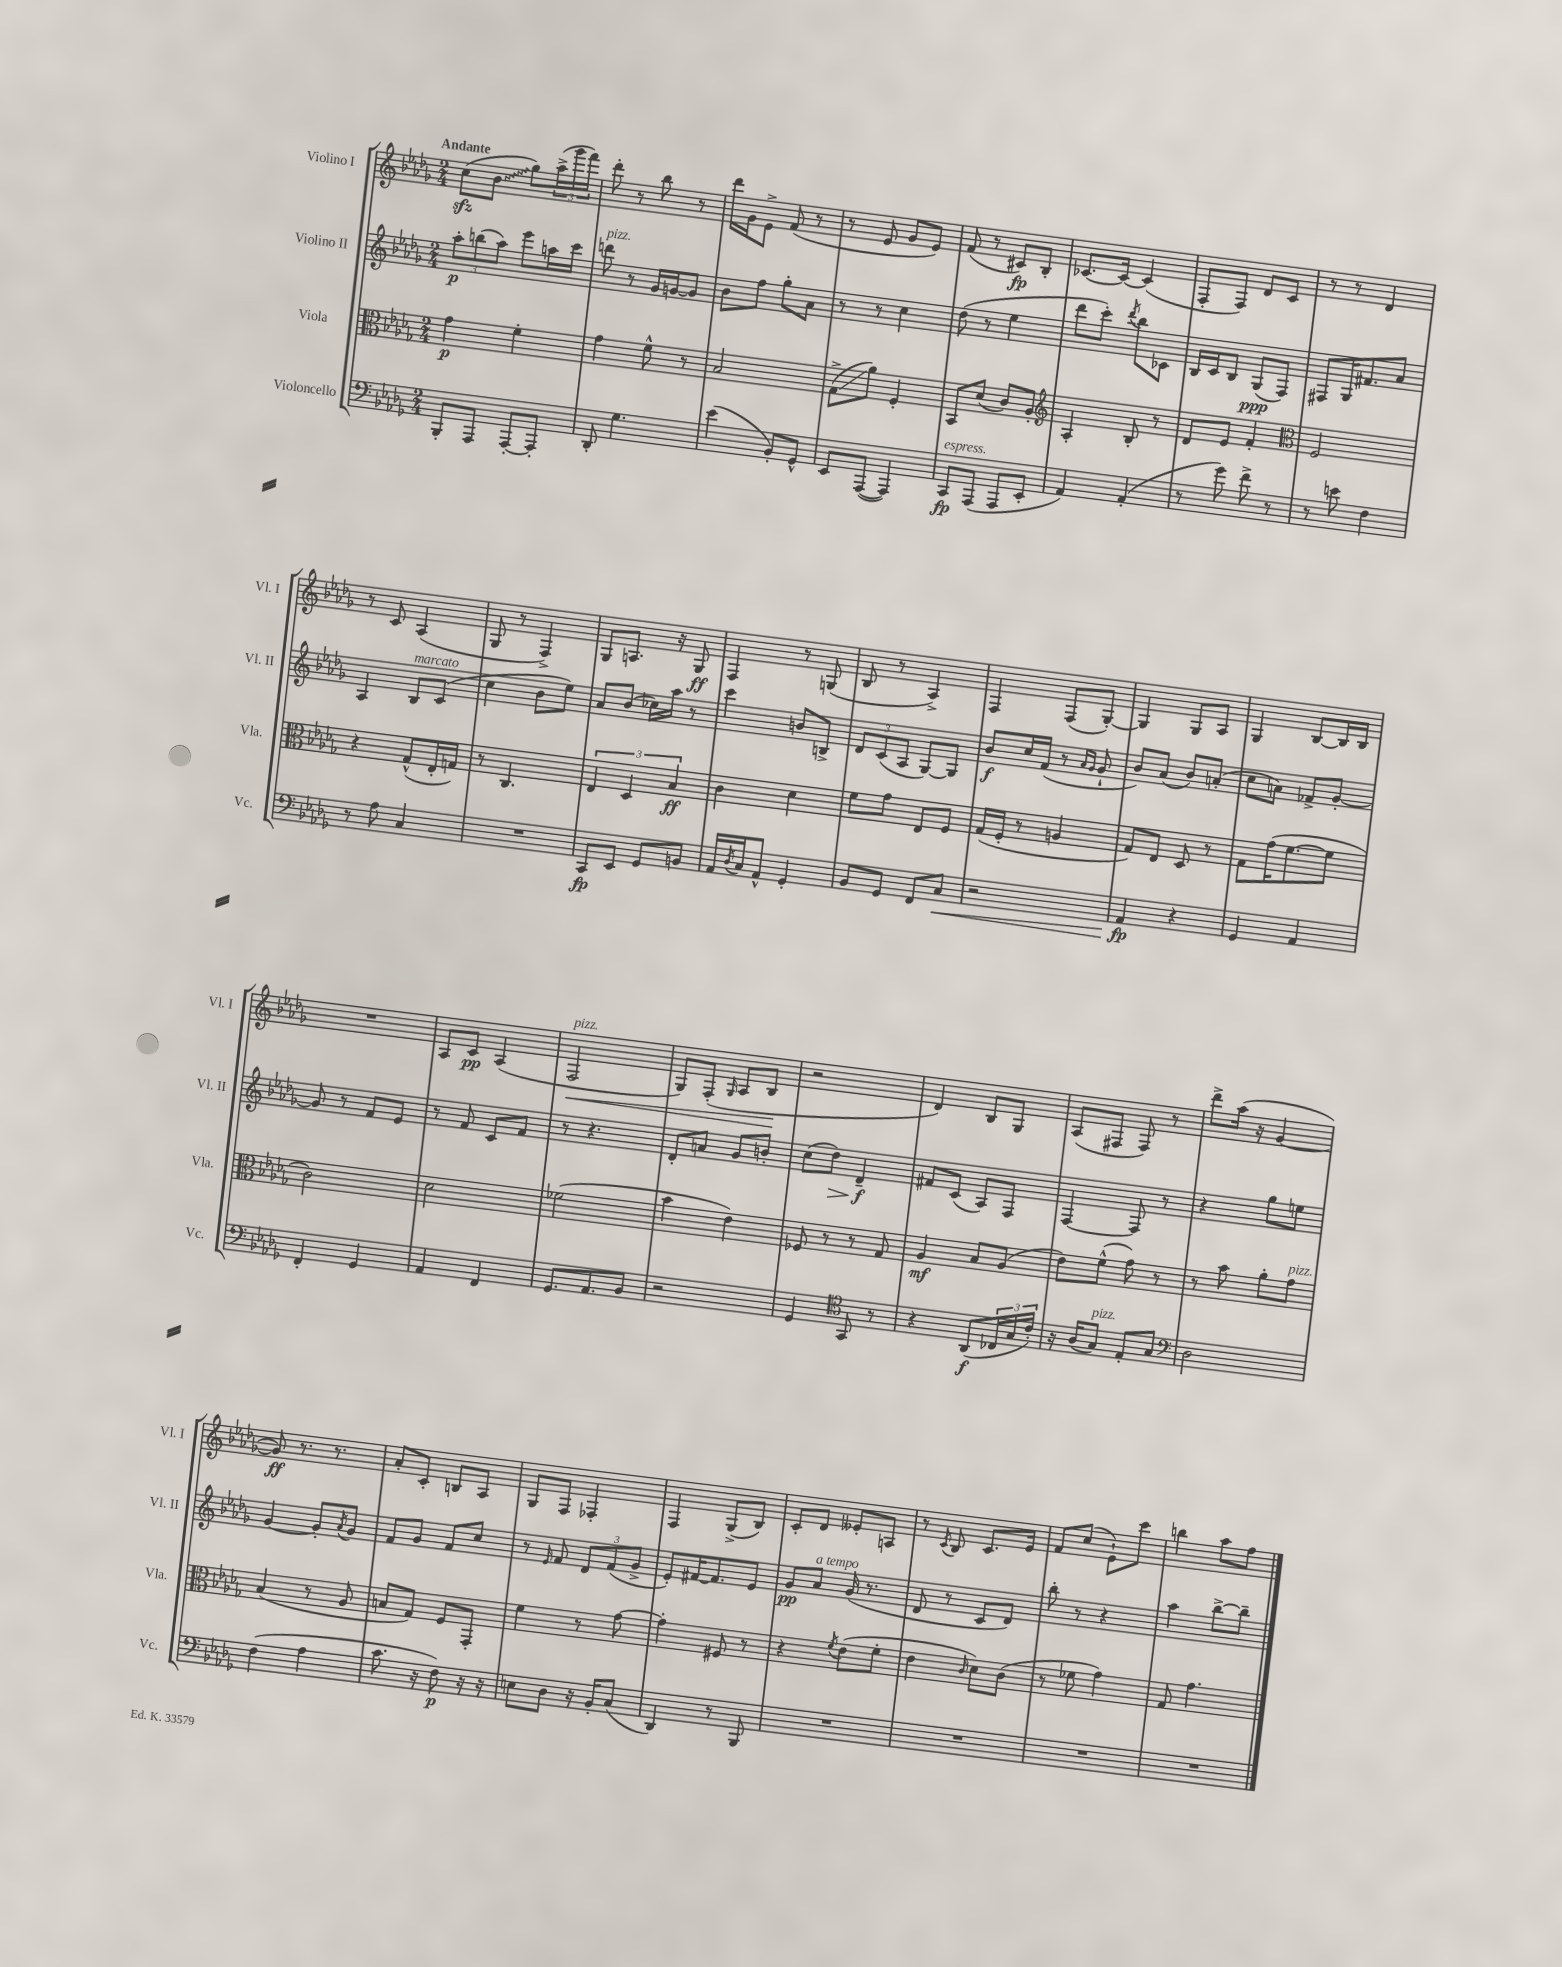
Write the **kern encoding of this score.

**kern	**kern	**kern	**kern
*staff4	*staff3	*staff2	*staff1
*clefF4	*clefC3	*clefG2	*clefG2
*k[b-e-a-d-g-]	*k[b-e-a-d-g-]	*k[b-e-a-d-g-]	*k[b-e-a-d-g-]
*M2/4	*M2/4	*M2/4	*M2/4
8BBB-'	4g-	12aa-'	(8cc
.	.	(12bb	.
8AAA-	.	.	8b-
.	.	12aa-)	.
[8AAA-'	4f'	8eee-	8gg-)
8AAA-']	.	16aa	(24aa-^
.	.	.	24ggg-
.	.	16ccc	.
.	.	.	24fff)
=	=	=	=
8DD-'	4g-	8ddd	8ddd-'
4.G-	.	8r	8r
.	8f^^	16g-	8bb-
.	.	[16g	.
.	8r	8g]	8r
=	=	=	=
(4e-	2B-	8b-	16ddd-
.	.	.	16g-
.	.	8ff	8e-^
8BB-')	.	8gg-'	(8f
8GG-^^	.	8a-	8r
=	=	=	=
8EE-	(8G-^	8r	8r
([8AAA-	8a-)	8r	8e-
4AAA-])	4F'	4cc	8g-
.	.	.	8e-)
=	=	=	=
8CC	8BB-	(8dd-	(8f
(8AAA-	(8d-	8r	8r
8AAA-	8c)	4ee-	8c#)
8EE-'	8A-'	.	8B-'
=	=	=	=
*	*clefG2	*	*
4AA-)	4A-'	8ddd-	[8.c-
.	.	8ccc')	.
.	.	.	16c-_
.	.	8qddd-	.
(4AA-'	8B-'	8bb-	(4c-]
.	8r	8c-	.
=	=	=	=
8r	8d-	16B-	8F'
.	.	16c	.
8g-)	8e-	8B-	8F)
8f^	4f'	(8G-	8d-
8r	.	8F)	8c
=	=	=	=
*	*clefC3	*	*
8r	2F	8F#	8r
8e	.	16G-	8r
.	.	8.f#	.
4F	.	.	4d-
.	.	8a-	.
=	=	=	=
8r	4r	4A-	8r
8A-	.	.	8c
4C	(8G-^^	8B-	(4A-
.	16E-'	(8c	.
.	16G)	.	.
=	=	=	=
2r	8r	4cc	8G-
.	4.C	.	8r
.	.	8b-	4F^)
.	.	8ee-)	.
=	=	=	=
8CC	6E-	8a-	8G-
8EE-	.	(8b-	8.A
.	6D-	.	.
8GG-	.	16cc-)	.
.	.	16aa-	16r
.	6B-	.	.
8BB	.	8r	8G-
=	=	=	=
16AA-	4c	4ccc	4F
8qD-	.	.	.
16C	.	.	.
8AA-^^	.	.	.
4GG-'	4d-	8b	8r
.	.	8B^	(8G
=	=	=	=
8BB-	8f	12d-	8B-
.	.	(12c	.
8GG-	8g-	.	8r
.	.	12A-	.
8FF	8E-	[8G-)	4A-^)
8C	8F	8G-]	.
=	=	=	=
2r	(16G-	8b-	4F
.	16F'	.	.
.	8r	16cc	.
.	.	(16f	.
.	4A	8r	(8F
.	.	16qqa-	.
.	.	16qqg-	.
.	.	8g-`	[8G-')
=	=	=	=
4AA-	8G-)	8b-)	4G-]
.	8E-	(8a-	.
4r	8D-	8b-)	8G-
.	8r	(8a'	8A-
=	=	=	=
4GG-	8G-	8cc	4G-
.	(16g-	8a)	.
.	[8.f	.	.
4AA-	.	8f-^	[8B-
.	8f]	[8g-'	16B-]
.	.	.	16B-
=	=	=	=
4FF'	2c)	8g-]	2r
.	.	8r	.
4GG-	.	8f	.
.	.	8e-	.
=	=	=	=
4AA-	2d-	8r	8A-
.	.	8f	8c
4FF	.	8c	(4A-
.	.	8f	.
=	=	=	=
8.GG-	(2f-	8r	2F
.	.	4.r	.
8.AA-	.	.	.
8BB-	.	.	.
=	=	=	=
2r	4b-	8d-'	8G-)
.	.	8a	(8F'
.	.	.	16qqG-
.	4e-)	8g-	8A-
.	.	8b'	8B-
=	=	=	=
4GG-	8F-	(8cc	2r
.	8r	8dd-)	.
*clefC4	*	*	*
8GG-	8r	4d-~	.
8r	8G-	.	.
=	=	=	=
4r	4A-	8f#	4d-)
.	.	(8c	.
(8AA-	8B-	8A-)	8B-
24C-	(8A-	8F	8G-
24G-	.	.	.
24c')	.	.	.
=	=	=	=
16r	8e-)	[4F	(8A-
(16A-	.	.	.
8G-)	(8f^^	.	8F#
8E-'	8g-)	8F]	8F#)
8G-	8r	8r	8r
=	=	=	=
*clefF4	*	*	*
2D-	8r	4r	8ddd-^
.	8b-	.	(16aa-
.	.	.	16r
.	8a-'	8gg-	[4g-
.	8g-	8ee	.
=	=	=	=
(4F	(4B-	[4g-	8g-])
.	.	.	8.r
4A-	8r	8g-']	.
.	.	.	8.r
.	.	8qa-	.
.	8A-	8g-	.
=	=	=	=
8.c	8B	8f	8a-'
.	8G-)	8g-	8c'
16r	.	.	.
8F)	8F	8f	8B
16r	8GG-'	8cc	8A-
16r	.	.	.
=	=	=	=
8E	4f	8r	8G-
.	.	16qqe-	.
8D-	.	8f	8F
16r	8r	12d-	4F-'
16BB-'	.	.	.
.	.	(12f	.
(8C	[8g-	.	.
.	.	12g-^	.
=	=	=	=
4DD-)	4g-']	8e-')	4F
.	.	[16f#	.
.	.	8.f#]	.
8r	8F#	.	(8G-^
8BBB-	8r	8e-	8B-)
=	=	=	=
2r	4r	8g-	8c'
.	.	8a-	8d-
.	8qf	.	.
.	(8e-	(16g-	8e--'
.	.	8.r	.
.	8f'	.	8A
=	=	=	=
2r	4e-	8d-	8r
.	.	.	8qc
.	.	8r	8B-
.	16qqc	.	.
.	8d-)	8c	8.c
.	(8c	8d-)	.
.	.	.	16e-
=	=	=	=
2r	8r	8bb-'	8f
.	8f-	8r	(8cc
.	4g-)	4r	8e-`)
.	.	.	8ccc
=	=	=	=
2r	8G-	4aa-	4bb
.	4.g-	.	.
.	.	[8bb-^	8aa-
.	.	8bb-~]	8ff
==	==	==	==
*-	*-	*-	*-
